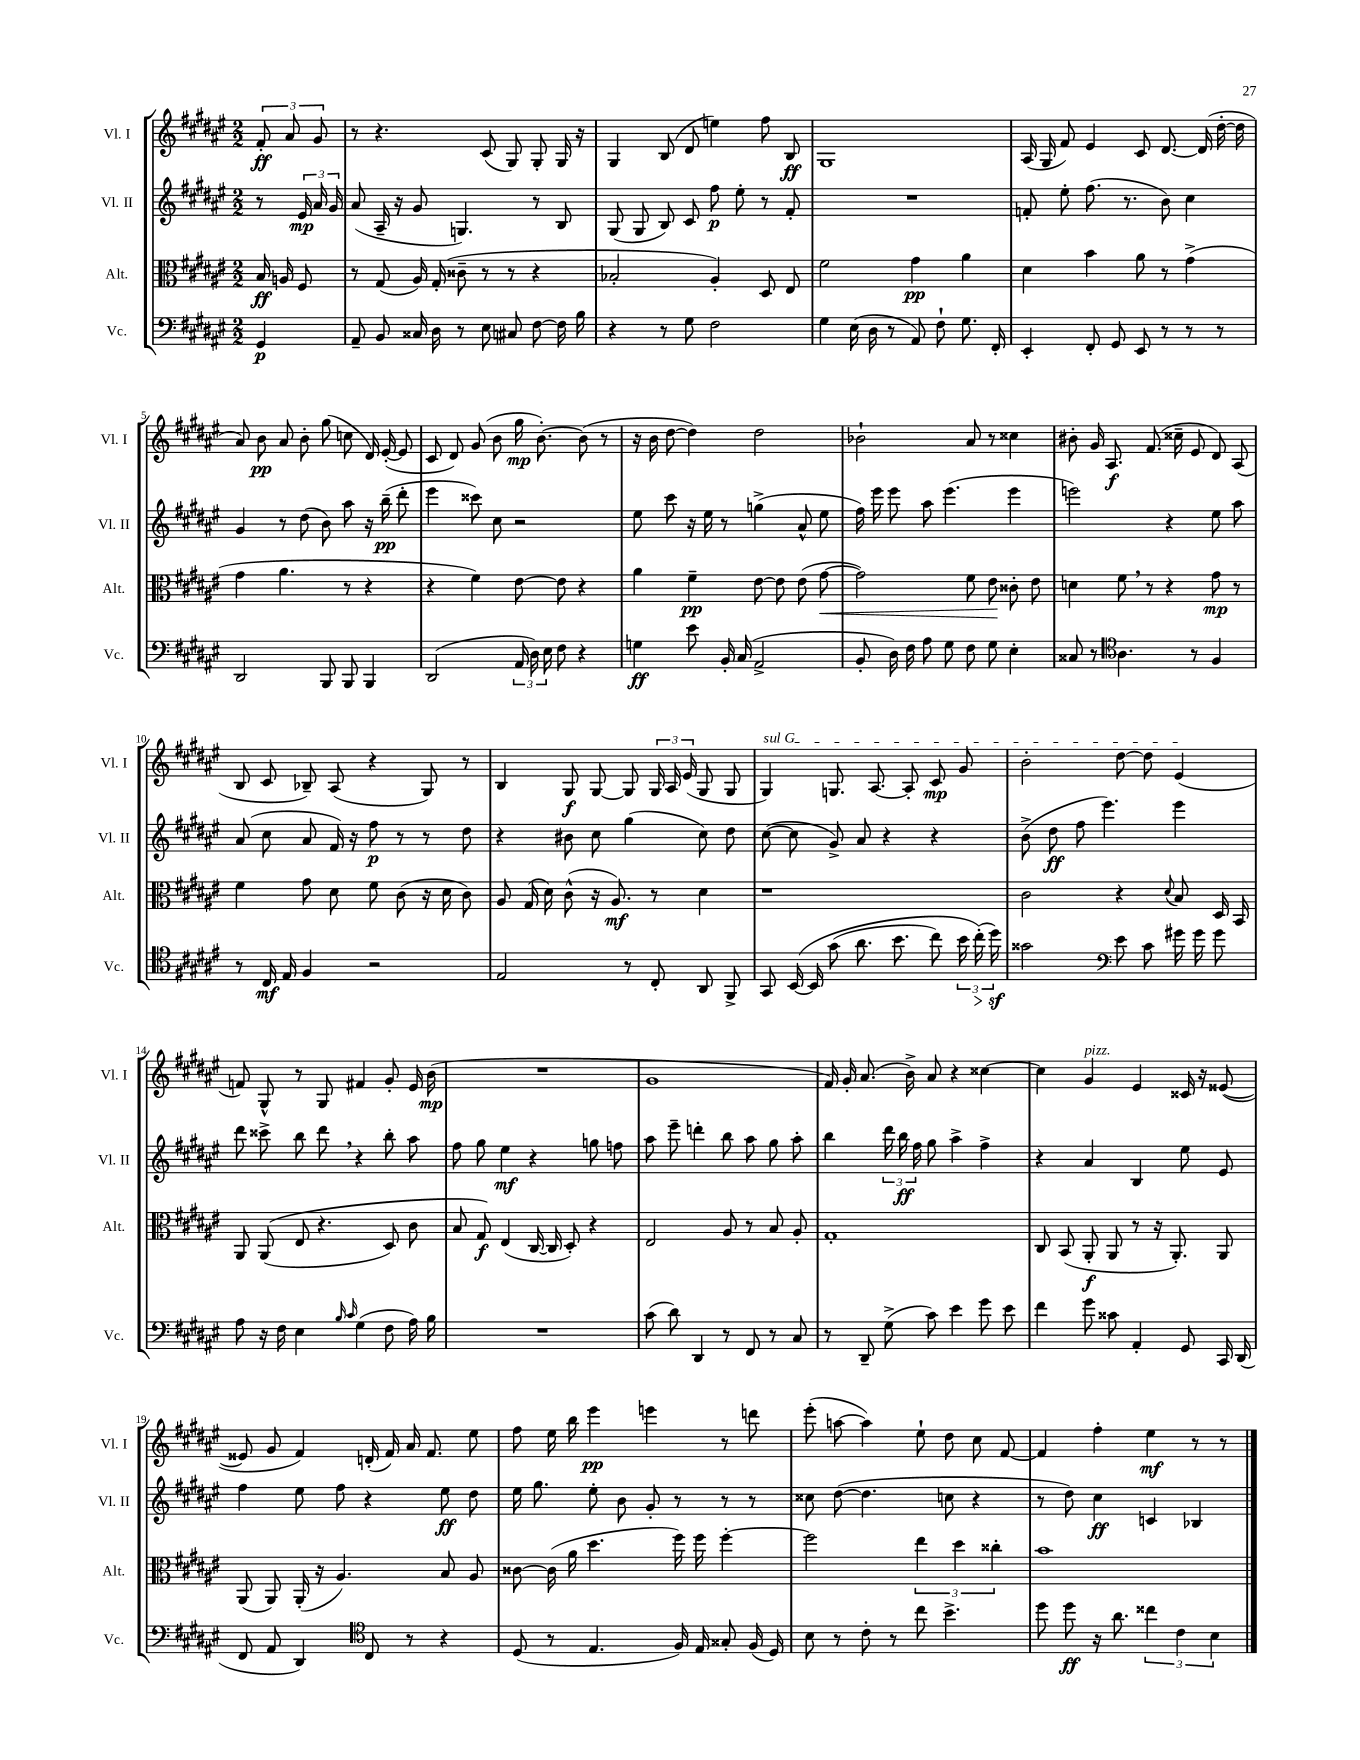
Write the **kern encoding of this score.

**kern	**dynam	**kern	**dynam	**kern	**dynam	**kern	**dynam
*part4	*part4	*part3	*part3	*part2	*part2	*part1	*part1
*staff4	*staff4	*staff3	*staff3	*staff2	*staff2	*staff1	*staff1
*I"Vc.	*	*I"Alt.	*	*I"Vl. II	*	*I"Vl. I	*
*I'Vc.	*	*I'Alt.	*	*I'Vl. II	*	*I'Vl. I	*
*clefF4	*	*clefC3	*	*clefG2	*	*clefG2	*
*k[f#c#g#d#a#e#]	*	*k[f#c#g#d#a#e#]	*	*k[f#c#g#d#a#e#]	*	*k[f#c#g#d#a#e#]	*
*M2/2	*	*M2/2	*	*M2/2	*	*M2/2	*
=	=	=	=	=	=	=	=
4GG#/	p	16B/	ff	8r	.	12f#'/	ff
.	.	16An/	.	.	.	.	.
.	.	.	.	.	.	12a#/	.
.	.	8F#/	.	24e#/	mp	.	.
.	.	.	.	24a#/	.	12g#/	.
.	.	.	.	24g#/	.	.	.
=1	=1	=1	=1	=1	=1	=1	=1
8AA#~/	.	8r	.	(8a#/	.	8r	.
8BB/	.	(8G#/	.	16A#~/	.	4.r	.
.	.	.	.	16r	.	.	.
16C##X/	.	16A#/)	.	8g#/	.	.	.
16D#\	.	(16G#'/	.	.	.	.	.
8r	.	8c##X~\	.	4.Gn/)	.	.	.
8E#\	.	8r	.	.	.	(8c#/	.
8C#X/	.	8r	.	.	.	8G#/)	.
[8F#\	.	4r	.	8r	.	8G#'/	.
16F#\]	.	.	.	8B/	.	16G#/	.
16B\	.	.	.	.	.	16r	.
=2	=2	=2	=2	=2	=2	=2	=2
4r	.	2B-X'/	.	(8G#/	.	4G#/	.
.	.	.	.	8G#/	.	.	.
8r	.	.	.	8B/)	.	(8B/	.
8G#\	.	.	.	8c#/	.	8d#/	.
2F#\	.	4A#'/)	.	8ff#\	p	4een\)	.
.	.	.	.	8ee#'\	.	.	.
.	.	8D#/	.	8r	.	8ff#\	.
.	.	8E#/	.	8f#'/	.	8B/	ff
=3	=3	=3	=3	=3	=3	=3	=3
4G#\	.	2f#\	.	1r	.	1G#	.
(16E#\	.	.	.	.	.	.	.
16D#\	.	.	.	.	.	.	.
8r	.	.	.	.	.	.	.
8AA#/)	.	4g#\	pp	.	.	.	.
8F#`\	.	.	.	.	.	.	.
8.G#\	.	4a#\	.	.	.	.	.
16FF#'/	.	.	.	.	.	.	.
=4	=4	=4	=4	=4	=4	=4	=4
4EE#'/	.	4d#\	.	8fn'/	.	(16A#/	.
.	.	.	.	.	.	16G#/	.
.	.	.	.	8ee#'\	.	8f#/)	.
8FF#'/	.	4b\	.	(8.ff#\	.	4e#/	.
8GG#/	.	.	.	.	.	.	.
.	.	.	.	8.r	.	.	.
8EE#/	.	8a#\	.	.	.	8c#/	.
8r	.	8r	.	8b\)	.	[8.d#/	.
8r	.	(4g#^\	.	4cc#\	.	.	.
.	.	.	.	.	.	(16d#/]	.
8r	.	.	.	.	.	[16dd#'\	.
.	.	.	.	.	.	16dd#\]	.
!!LO:LB:g=z
=5	=5	=5	=5	=5	=5	=5	=5
2DD#/	.	4g#\	.	4g#/	.	8a#/)	.
.	.	.	.	.	.	8b\	pp
.	.	4.a#\	.	8r	.	8a#/	.
.	.	.	.	(8dd#\	.	8b'\	.
8BBB/	.	.	.	8b\)	.	(8gg#\	.
8BBB/	.	8r	.	8aa#\	.	8ccn\	.
4BBB/	.	4r	.	16r	.	16d#/)	.
.	.	.	.	(16bb~\	pp	([16e#'/	.
.	.	.	.	8ddd#'\	.	8e#/]	.
=6	=6	=6	=6	=6	=6	=6	=6
(2DD#/	.	4r	.	4eee#\	.	8c#/	.
.	.	.	.	.	.	8d#/)	.
.	.	4f#\)	.	8ccc##X\)	.	(8g#/	.
.	.	.	.	8cc#\	.	8b\	.
24AA#/	.	[8e#\	.	2r	.	16gg#\	mp
24D#\)	.	.	.	.	.	.	.
.	.	.	.	.	.	[8.b'\)	.
24E#\	.	.	.	.	.	.	.
8F#\	.	8e#\]	.	.	.	.	.
4r	.	4r	.	.	.	(8b\]	.
.	.	.	.	.	.	8r	.
=7	=7	=7	=7	=7	=7	=7	=7
4Gn\	ff	4a#\	.	8ee#\	.	16r	.
.	.	.	.	.	.	16b\	.
.	.	.	.	8ccc#\	.	[8dd#\	.
8e#\	.	4f#~\	pp	16r	.	4dd#\])	.
.	.	.	.	16ee#\	.	.	.
16BB'/	.	.	.	8r	.	.	.
(16C#/	.	.	.	.	.	.	.
2AA#^/	.	[8e#\	.	(4ggn^\	.	2dd#\	.
.	.	8e#\]	.	.	.	.	.
.	.	(8e#\	.	8a#^^/	.	.	.
!	!	!	!LO:HP:b	!	!	!	!
.	.	[8g#\	<	8ee#\	.	.	.
=8	=8	=8	=8	=8	=8	=8	=8
8BB'/	.	2g#\])	.	16ff#\)	.	2b-X`\	.
.	.	.	.	16eee#\	.	.	.
16D#\)	.	.	.	8eee#\	.	.	.
16F#\	.	.	.	.	.	.	.
8A#\	.	.	.	8aa#\	.	.	.
8G#\	.	.	.	(4.eee#\	.	.	.
8F#\	.	8f#\	.	.	.	8a#/	.
8G#\	.	8e#\	.	.	.	8r	.
4E#'\	.	8c##X'\	[	4eee#\	.	4cc##X\	.
.	.	8e#\	.	.	.	.	.
=9	=9	=9	=9	=9	=9	=9	=9
8C##X/	.	4dn\	.	2eeen\)	.	8b#X'\	.
8r	.	.	.	.	.	16g#/	.
.	.	.	.	.	.	8.A#/	f
*clefC4	*	*	*	*	*	*	*
4.A#\	.	8f#,\	.	.	.	.	.
.	.	8r	.	.	.	(8.f#/	.
.	.	4r	.	4r	.	.	.
.	.	.	.	.	.	16cc##X~\	.
8r	.	.	.	.	.	8e#/	.
4F#/	.	8g#\	mp	8ee#\	.	8d#/)	.
.	.	8r	.	8aa#\	.	(8A#/	.
!!LO:LB:g=z
=10	=10	=10	=10	=10	=10	=10	=10
8r	.	4f#\	.	(8a#/	.	8B/	.
16C#/	mf	.	.	8cc#\	.	8c#/	.
16E#/	.	.	.	.	.	.	.
4F#/	.	8g#\	.	8a#/	.	8B-X~/)	.
.	.	8d#\	.	16f#/)	.	(8A#/	.
.	.	.	.	16r	.	.	.
2r	.	8f#\	.	8ff#\	p	4r	.
.	.	(8c#\	.	8r	.	.	.
.	.	16r	.	8r	.	8G#/)	.
.	.	16d#\	.	.	.	.	.
.	.	8c#\)	.	8dd#\	.	8r	.
=11	=11	=11	=11	=11	=11	=11	=11
2E#/	.	8A#/	.	4r	.	4B/	.
.	.	(16G#/	.	.	.	.	.
.	.	16d#\)	.	.	.	.	.
.	.	(8c#^^\	.	8b#X\	.	8G#/	f
.	.	16r	.	8cc#\	.	[8G#/	.
.	.	8.A#/)	mf	.	.	.	.
8r	.	.	.	(4gg#\	.	8G#/]	.
8C#'/	.	8r	.	.	.	24G#/	.
.	.	.	.	.	.	24A#/	.
.	.	.	.	.	.	(24e#/	.
8AA#/	.	4d#\	.	8cc#\)	.	8G#/	.
8FF#^/	.	.	.	8dd#\	.	8G#/	.
=12	=12	=12	=12	=12	=12	=12	=12
!	!	!	!	!	!	!LO:TX:a:i:t=sul G	!
8GG#/	.	1r	.	([8cc#\	.	4G#/)	.
([16BB/	.	.	.	8cc#\]	.	.	.
16BB/]	.	.	.	.	.	.	.
(8g#\	.	.	.	8g#^/)	.	8.Gn/	.
8.a#\	.	.	.	8a#/	.	.	.
.	.	.	.	.	.	[8.A#/	.
.	.	.	.	4r	.	.	.
8.b\	.	.	.	.	.	.	.
.	.	.	.	.	.	8A#'/]	.
8cc#\)	.	.	.	4r	.	8c#/	mp
24b\	.	.	.	.	.	8g#/	.
!	!LO:HP:b	!	!	!	!	!	!
(24cc#'\)	>	.	.	.	.	.	.
24dd#z\)	.	.	.	.	.	.	.
.	]	.	.	.	.	.	.
=13	=13	=13	=13	=13	=13	=13	=13
2g##X\	.	2c#\	.	(8b^\	.	2b'\	.
.	.	.	.	8dd#\	ff	.	.
.	.	.	.	8ff#\	.	.	.
.	.	.	.	4.eee#\)	.	.	.
*clefF4	*	*	*	*	*	*	*
8e#\	.	4r	.	.	.	[8dd#\	.
8c#\	.	.	.	.	.	8dd#\]	.
.	.	8qqd#/	.	.	.	.	.
16g#X\	.	8B/	.	4eee#\	.	(4e#/	.
16g#\	.	.	.	.	.	.	.
8g#\	.	16D#/	.	.	.	.	.
.	.	16BB/	.	.	.	.	.
!!LO:LB:g=z
=14	=14	=14	=14	=14	=14	=14	=14
8A#\	.	8AA#/	.	8ddd#\	.	8fn/)	.
16r	.	((8AA#/	.	8ccc##X^\	.	8G#^^/	.
16F#\	.	.	.	.	.	.	.
4E#\	.	8E#/	.	8bb\	.	8r	.
.	.	4.r	.	8ddd#,\	.	8G#/	.
16qqB/	.	.	.	.	.	.	.
16qqc#/	.	.	.	.	.	.	.
(4G#\	.	.	.	4r	.	4f#X/	.
8F#\	.	8D#/)	.	8bb'\	.	8g#'/	.
16A#\)	.	8c#\	.	8aa#\	.	16e#/	.
16B\	.	.	.	.	.	(16b\	mp
=15	=15	=15	=15	=15	=15	=15	=15
1r	.	8B/	.	8ff#\	.	1r	.
.	.	8G#/)	f	8gg#\	.	.	.
.	.	(4E#/	.	4ee#\	mf	.	.
.	.	[16C#/	.	4r	.	.	.
.	.	16C#/]	.	.	.	.	.
.	.	8D#'/)	.	.	.	.	.
.	.	4r	.	8ggn\	.	.	.
.	.	.	.	8ffn\	.	.	.
=16	=16	=16	=16	=16	=16	=16	=16
(8c#\	.	2E#/	.	8aa#\	.	1g#	.
8d#\)	.	.	.	8eee#~\	.	.	.
4DD#/	.	.	.	4dddn'\	.	.	.
8r	.	8A#/	.	8bb\	.	.	.
8FF#/	.	8r	.	8aa#\	.	.	.
8r	.	8B/	.	8gg#\	.	.	.
8C#/	.	8A#'/	.	8aa#'\	.	.	.
=17	=17	=17	=17	=17	=17	=17	=17
8r	.	1G#'	.	4bb\	.	16f#/)	.
.	.	.	.	.	.	16g#'/	.
8DD#~/	.	.	.	.	.	(8.a#/	.
(8G#^\	.	.	.	24ddd#\	.	.	.
.	.	.	.	24bb\	ff	.	.
.	.	.	.	.	.	16b^\)	.
.	.	.	.	24ff#\	.	.	.
8c#\)	.	.	.	8gg#\	.	8a#/	.
4e#\	.	.	.	4aa#^\	.	4r	.
8g#\	.	.	.	4ff#^\	.	[4cc##X\	.
8e#\	.	.	.	.	.	.	.
=18	=18	=18	=18	=18	=18	=18	=18
4f#\	.	8C#/	.	4r	.	4cc##\]	.
.	.	(8BB/	.	.	.	.	.
!	!	!	!	!	!	!LO:TX:a:i:t=pizz.	!
8g#\	.	8AA#'/	f	4a#/	.	4g#/	.
8c##X\	.	8AA#/	.	.	.	.	.
4AA#'/	.	8r	.	4B/	.	4e#/	.
.	.	16r	.	.	.	.	.
.	.	8.AA#'/)	.	.	.	.	.
8GG#/	.	.	.	8ee#\	.	16c##X/	.
.	.	.	.	.	.	16r	.
16CC#/	.	8AA#/	.	8e#/	.	([8e##X/	.
(16DD#/	.	.	.	.	.	.	.
!!LO:LB:g=z
=19	=19	=19	=19	=19	=19	=19	=19
8FF#/	.	(8AA#/	.	4ff#\	.	8e##X/]	.
8AA#/	.	8AA#/)	.	.	.	8g#/	.
4DD#/)	.	(16AA#'/	.	8ee#\	.	4f#/)	.
.	.	16r	.	.	.	.	.
.	.	4.A#/)	.	8ff#\	.	.	.
*clefC4	*	*	*	*	*	*	*
8C#/	.	.	.	4r	.	(16dn'/	.
.	.	.	.	.	.	16f#/)	.
8r	.	.	.	.	.	16a#/	.
.	.	.	.	.	.	8.f#/	.
4r	.	8B/	.	8ee#\	ff	.	.
.	.	8A#/	.	8dd#\	.	8ee#\	.
=20	=20	=20	=20	=20	=20	=20	=20
(8D#/	.	[8c##X\	.	16ee#\	.	8ff#\	.
.	.	.	.	8.gg#\	.	.	.
8r	.	(16c##\]	.	.	.	16ee#\	.
.	.	16a#\	.	.	.	16bb\	.
4.E#/	.	4.dd#\	.	8ee#'\	.	4eee#\	pp
.	.	.	.	8b\	.	.	.
.	.	.	.	8g#'/	.	4eeen\	.
16F#/)	.	16ff#\)	.	8r	.	.	.
16E#/	.	16ff#\	.	.	.	.	.
8G##X'/	.	[4ff#'\	.	8r	.	8r	.
(16F#/	.	.	.	8r	.	8dddn\	.
16D#/)	.	.	.	.	.	.	.
=21	=21	=21	=21	=21	=21	=21	=21
8B\	.	2ff#\]	.	8cc##X\	.	(8eee#'\	.
8r	.	.	.	([8dd#\	.	[8aan\	.
8c#'\	.	.	.	4.dd#\]	.	4aa\])	.
8r	.	.	.	.	.	.	.
8cc#\	.	6ee#\	.	.	.	8ee#`\	.
4.b^\	.	.	.	8ccn\	.	8dd#\	.
.	.	6dd#\	.	.	.	.	.
.	.	.	.	4r	.	8cc#\	.
.	.	6cc##X'\	.	.	.	.	.
.	.	.	.	.	.	[8f#/	.
=22	=22	=22	=22	=22	=22	=22	=22
8dd#\	.	1b	.	8r	.	4f#/]	.
8dd#\	ff	.	.	8dd#\)	.	.	.
16r	.	.	.	4cc#\	ff	4ff#'\	.
8.a#\	.	.	.	.	.	.	.
6cc##X\	.	.	.	4cn/	.	4ee#\	mf
6c#\	.	.	.	.	.	.	.
.	.	.	.	4B-X/	.	8r	.
6B\	.	.	.	.	.	.	.
.	.	.	.	.	.	8r	.
==	==	==	==	==	==	==	==
*-	*-	*-	*-	*-	*-	*-	*-
